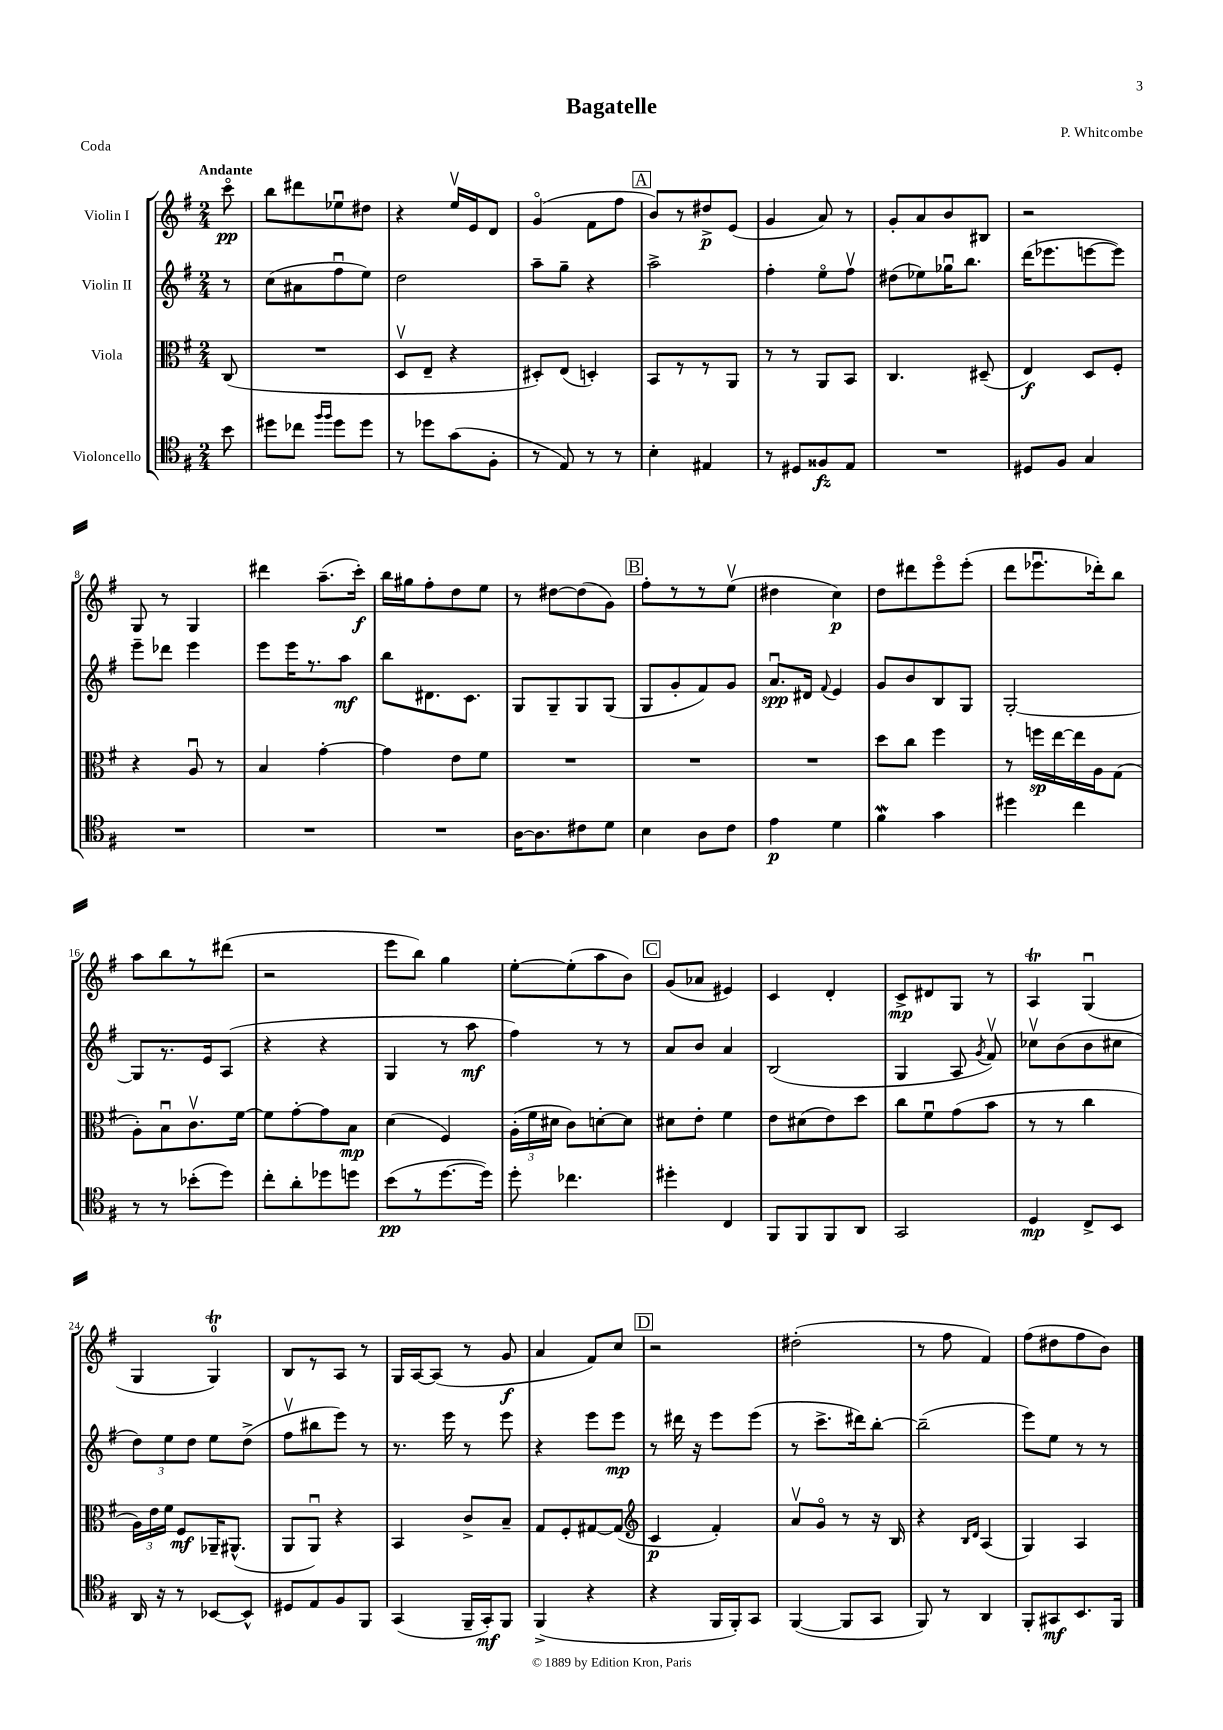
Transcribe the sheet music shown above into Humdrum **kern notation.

**kern	**dynam	**kern	**dynam	**kern	**dynam	**kern	**dynam
*part4	*part4	*part3	*part3	*part2	*part2	*part1	*part1
*staff4	*staff4	*staff3	*staff3	*staff2	*staff2	*staff1	*staff1
*I"Violoncello	*	*I"Viola	*	*I"Violin II	*	*I"Violin I	*
*clefC4	*	*clefC3	*	*clefG2	*	*clefG2	*
*k[f#]	*	*k[f#]	*	*k[f#]	*	*k[f#]	*
*M2/4	*	*M2/4	*	*M2/4	*	*M2/4	*
=	=	=	=	=	=	=	=
!	!	!	!	!	!	!LO:TX:a:B:t=Andante	!
8b\	.	(8C/	.	8r	.	8ccc\	pp
=1	=1	=1	=1	=1	=1	=1	=1
8dd#X\L	.	2r	.	(8cc\L	.	8bb\L	.
8cc-X\J	.	.	.	8a#X\	.	8ddd#X\	.
16qqff#/LL	.	.	.	.	.	.	.
16qqff#/JJ	.	.	.	.	.	.	.
8dd#\L	.	.	.	8ff#u\	.	8ee-Xu\	.
8dd#\J	.	.	.	8ee\J)	.	8dd#X\J	.
=2	=2	=2	=2	=2	=2	=2	=2
8r	.	8Dv/L	.	2dd\	.	4r	.
8dd-X\L	.	8E~/J	.	.	.	.	.
(8g\	.	4r	.	.	.	16eev/LL	.
.	.	.	.	.	.	16e/J	.
8F#'\J	.	.	.	.	.	8d/J	.
=3	=3	=3	=3	=3	=3	=3	=3
8r	.	8D#X'/L)	.	8aa~\L	.	(4g/	.
8E/)	.	(8E/J	.	8gg~\J	.	.	.
8r	.	4Dn'/)	.	4r	.	8f#\L	.
8r	.	.	.	.	.	8ff#\J	.
!!LO:REH:place=s1:t=A
=4	=4	=4	=4	=4	=4	=4	=4
4B'\	.	8BB/L	.	2aa^\	.	8b/L)	.
.	.	8r	.	.	.	8r	.
4E#X/	.	8r	.	.	.	8dd#X^/	p
.	.	8AA/J	.	.	.	(8e/J	.
=5	=5	=5	=5	=5	=5	=5	=5
8r	.	8r	.	4ff#'\	.	4g/	.
8D#X/L	.	8r	.	.	.	.	.
8F##X/	fz	8AA/L	.	8ee\L	.	8a/)	.
8E/J	.	8BB/J	.	8ff#v\J	.	8r	.
=6	=6	=6	=6	=6	=6	=6	=6
2r	.	4.C/	.	(8dd#X\L	.	8g'/L	.
.	.	.	.	8ee-X\)	.	8a/	.
.	.	.	.	16gg-Xu\K	.	8b/	.
.	.	.	.	8.bb\J	.	.	.
.	.	(8D#X~/	.	.	.	8B#X/J	.
=7	=7	=7	=7	=7	=7	=7	=7
8D#X/L	.	4E/)	f	(16ddd\KL	.	2r	.
.	.	.	.	8.eee-X\	.	.	.
8F#/J	.	.	.	.	.	.	.
4G/	.	8D/L	.	[8eeen\	.	.	.
.	.	8F#'/J	.	8eee\J])	.	.	.
!!LO:LB:g=z
=8	=8	=8	=8	=8	=8	=8	=8
2r	.	4r	.	8eee~\L	.	8G/	.
.	.	.	.	8ddd-X\J	.	8r	.
.	.	8Au/	.	4eee\	.	4G/	.
.	.	8r	.	.	.	.	.
=9	=9	=9	=9	=9	=9	=9	=9
2r	.	4B/	.	8eee\L	.	4ddd#X\	.
.	.	.	.	16eee\K	.	.	.
.	.	.	.	8.r	.	.	.
.	.	[4g'\	.	.	.	(8.aa~\L	.
.	.	.	.	8aa\J	mf	.	.
.	.	.	.	.	.	16ccc'\Jk)	f
=10	=10	=10	=10	=10	=10	=10	=10
2r	.	4g\]	.	8bb\L	.	16bb\LL	.
.	.	.	.	.	.	16gg#X\J	.
.	.	.	.	8.d#X\	.	8ff#'\	.
.	.	8e\L	.	.	.	8dd\	.
.	.	.	.	8.c\J	.	.	.
.	.	8f#\J	.	.	.	8ee\J	.
=11	=11	=11	=11	=11	=11	=11	=11
[16A\KL	.	2r	.	8G/L	.	8r	.
8.A\]	.	.	.	.	.	.	.
.	.	.	.	8G~/	.	[8dd#X\L	.
8c#X\	.	.	.	8G/	.	(8dd#\]	.
8d\J	.	.	.	(8G/J	.	8g\J)	.
!!LO:REH:place=s1:t=B
=12	=12	=12	=12	=12	=12	=12	=12
4B\	.	2r	.	8G/L	.	8ff#'\L	.
.	.	.	.	8g'/	.	8r	.
8A\L	.	.	.	8f#/)	.	8r	.
8c\J	.	.	.	8g/J	.	(8eev\J	.
=13	=13	=13	=13	=13	=13	=13	=13
4e\	p	2r	.	8.au/L	spp	4dd#X\	.
.	.	.	.	16d#X/Jk	.	.	.
.	.	.	.	8qqf#/	.	.	.
4d\	.	.	.	4e/	.	4cc\)	p
=14	=14	=14	=14	=14	=14	=14	=14
4f#W\	.	8dd\L	.	8g/L	.	8dd\L	.
.	.	8cc\J	.	8b/	.	8ddd#X\	.
4g\	.	4ff#\	.	8B/	.	8eee\	.
.	.	.	.	8G/J	.	(8eee'\J	.
=15	=15	=15	=15	=15	=15	=15	=15
4dd#X\	.	8r	.	[2G'/	.	8ddd\L	.
.	.	16ffn\LL	sp	.	.	8.eee-Xu\	.
.	.	[16ee\	.	.	.	.	.
4cc\	.	16ee\]	.	.	.	.	.
.	.	16A\J	.	.	.	16ddd-X'\k)	.
.	.	(8G\J	.	.	.	8bb\J	.
!!LO:LB:g=z
=16	=16	=16	=16	=16	=16	=16	=16
8r	.	8A'\L)	.	8G/L]	.	8aa\L	.
8r	.	8Bu\	.	8.r	.	8bb\	.
(8b-X'\L	.	8.cv\	.	.	.	8r	.
.	.	.	.	16e/k	.	.	.
8dd\J)	.	.	.	(8A/J	.	(8ddd#X\J	.
.	.	[16f#\Jk	.	.	.	.	.
=17	=17	=17	=17	=17	=17	=17	=17
8cc'\L	.	8f#\L]	.	4r	.	2r	.
8a'\	.	[8g'\	.	.	.	.	.
8dd-X\	.	8g\]	.	4r	.	.	.
8ddn\J	.	8B\J	mp	.	.	.	.
=18	=18	=18	=18	=18	=18	=18	=18
(8b\L	pp	(4d\	.	4G/	.	8eee\L	.
8r	.	.	.	.	.	8bb\J)	.
[8.dd\	.	4F#/)	.	8r	.	4gg\	.
.	.	.	.	8aa\	mf	.	.
16dd\Jk])	.	.	.	.	.	.	.
=19	=19	=19	=19	=19	=19	=19	=19
8dd'\	.	(24A'\LL	.	4ff#\)	.	[8ee'\L	.
.	.	24f#\	.	.	.	.	.
.	.	24d#X\JJ	.	.	.	.	.
4.cc-X\	.	8c\L)	.	.	.	(8ee'\]	.
.	.	[8dn'\	.	8r	.	8aa\	.
.	.	8d\J]	.	8r	.	8b\J)	.
!!LO:REH:place=s1:t=C
=20	=20	=20	=20	=20	=20	=20	=20
4dd#X'\	.	8d#X\L	.	8a/L	.	(8g/L	.
.	.	8e'\J	.	8b/J	.	8a-X/J	.
4C/	.	4f#\	.	4a/	.	4e#X/)	.
=21	=21	=21	=21	=21	=21	=21	=21
8FF#/L	.	8e\L	.	(2B/	.	4c/	.
8FF#/	.	(8d#X\	.	.	.	.	.
8FF#/	.	8e\)	.	.	.	4d'/	.
8AA/J	.	8dd\J	.	.	.	.	.
=22	=22	=22	=22	=22	=22	=22	=22
2GG/	.	8cc\L	.	4G/	.	8c^/L	mp
.	.	8f#u\	.	.	.	8d#X/	.
.	.	(8g\	.	8A/	.	8G/J	.
.	.	.	.	8qg/	.	.	.
.	.	8b\J	.	8f#v/)	.	8r	.
=23	=23	=23	=23	=23	=23	=23	=23
4D/	mp	8r	.	8cc-Xv\L	.	4AT/	.
.	.	8r	.	(8b\	.	.	.
8C^/L	.	4cc\	.	8b\	.	(4Gu/	.
8BB/J	.	.	.	8cc#X\J	.	.	.
!!LO:LB:g=z
=24	=24	=24	=24	=24	=24	=24	=24
16AA/	.	24A\LL)	.	12dd\L)	.	4G/	.
.	.	24e\	.	.	.	.	.
16r	.	.	.	.	.	.	.
.	.	24f#\JJ	.	12ee\	.	.	.
8r	.	8F#/L	mf	.	.	.	.
.	.	.	.	12dd\J	.	.	.
[8BB-X/L	.	16AA-X~/K	.	8ee\L	.	4GT/)	.
.	.	(8.AA#X^^/J	.	.	.	.	.
8BB-^^/J]	.	.	.	(8dd^\J	.	.	.
=25	=25	=25	=25	=25	=25	=25	=25
8D#X/L	.	8AA/L	.	8ff#v\L	.	8B/L	.
8E/	.	8AAu/J)	.	8bb#X\	.	8r	.
8F#/	.	4r	.	8eee\J)	.	8A/J	.
8FF#/J	.	.	.	8r	.	8r	.
=26	=26	=26	=26	=26	=26	=26	=26
(4GG/	.	4BB/	.	8.r	.	16G/LL	.
.	.	.	.	.	.	[16A/J	.
.	.	.	.	.	.	(8A/J]	.
.	.	.	.	16eee\	.	.	.
16FF#~/LL	.	8c^/L	.	8r	.	8r	.
16GG'/J)	mf	.	.	.	.	.	.
8FF#/J	.	8B~/J	.	8eee\	.	8g/	f
=27	=27	=27	=27	=27	=27	=27	=27
(4FF#^/	.	8G/L	.	4r	.	4a/	.
.	.	8F#'/	.	.	.	.	.
4r	.	[8G#X/	.	8eee\L	.	8f#/L)	.
.	.	(8G#/J]	.	8eee\J	mp	8cc/J	.
!!LO:REH:place=s1:t=D
=28	=28	=28	=28	=28	=28	=28	=28
*	*	*clefG2	*	*	*	*	*
4r	.	4c/	p	8r	.	2r	.
.	.	.	.	16ddd#X\	.	.	.
.	.	.	.	16r	.	.	.
16FF#/LL	.	4f#'/)	.	8eee\L	.	.	.
16FF#'/J)	.	.	.	.	.	.	.
8GG/J	.	.	.	(8eee\J	.	.	.
=29	=29	=29	=29	=29	=29	=29	=29
([4FF#/	.	8av/L	.	8r	.	(2dd#X'\	.
.	.	8g/J	.	8.ccc^\L	.	.	.
8FF#/L]	.	8r	.	.	.	.	.
.	.	.	.	16ddd#X\k)	.	.	.
8GG/J	.	16r	.	[8bb'\J	.	.	.
.	.	16B/	.	.	.	.	.
=30	=30	=30	=30	=30	=30	=30	=30
8FF#/)	.	4r	.	(2bb~\]	.	8r	.
8r	.	.	.	.	.	8ff#\	.
.	.	16qqB/LL	.	.	.	.	.
.	.	16qqd/JJ	.	.	.	.	.
4AA/	.	(4A/	.	.	.	4f#/)	.
=31	=31	=31	=31	=31	=31	=31	=31
8FF#'/L	.	4G/)	.	8eee\L)	.	(8ff#\L	.
8GG#X/	mf	.	.	8ee\J	.	8dd#X\	.
8.BB/	.	4A/	.	8r	.	8ff#\	.
.	.	.	.	8r	.	8b\J)	.
16FF#/Jk	.	.	.	.	.	.	.
==	==	==	==	==	==	==	==
*-	*-	*-	*-	*-	*-	*-	*-
